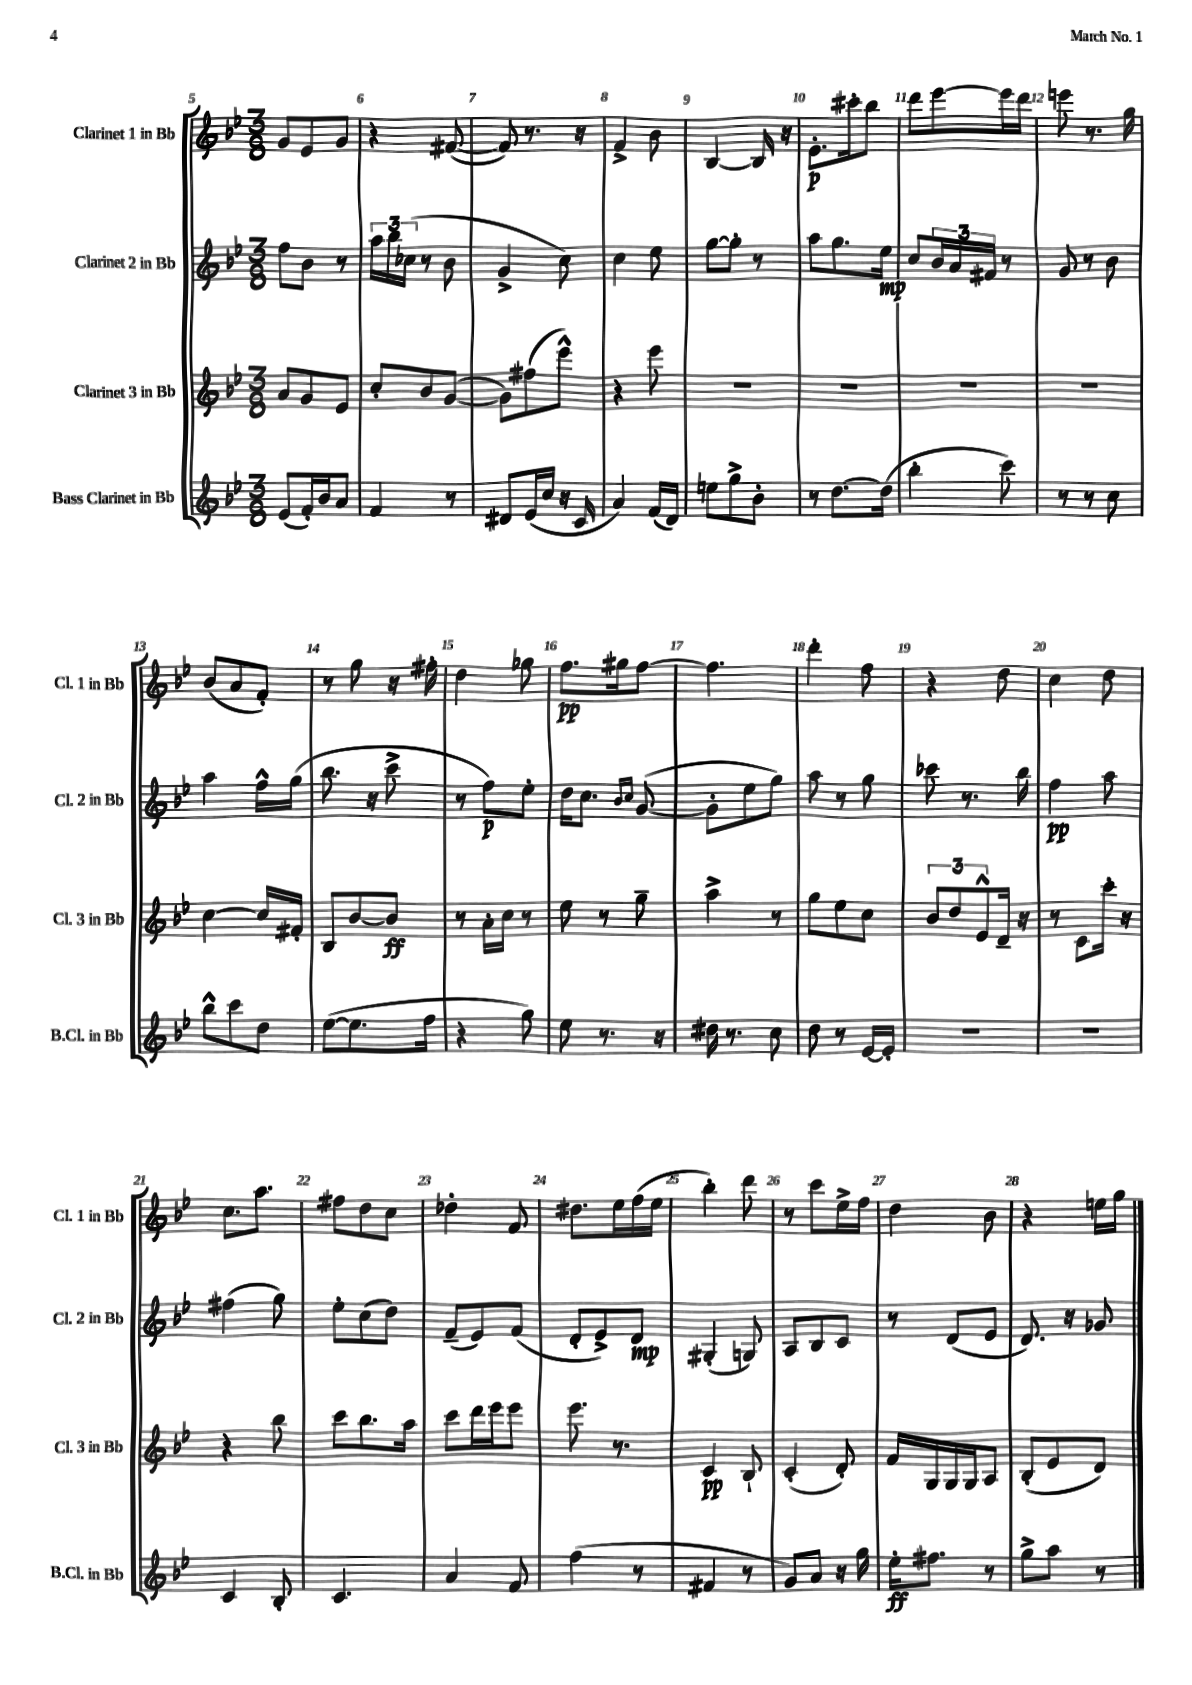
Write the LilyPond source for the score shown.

<<
\new StaffGroup <<
\new Staff = "s0" \with { instrumentName = "Clarinet 1 in Bb" shortInstrumentName = "Cl. 1 in Bb" } {
    \clef treble \key bes \major \numericTimeSignature \time 3/8
    g'8 ees'8 g'8 |
    r4 fis'8~( |
    fis'8) r8. r16 |
    f'4-> bes'8 |
    bes4~ bes16 r16 |
    ees'8.-.\p cis'''16-. bes''8 |
    d'''8 ees'''8~ ees'''16 d'''16 |
    e'''8 r8. g''16 |
    bes'8( a'8 f'8-.) |
    r8 g''8 r16 fis''16-. |
    d''4 ges''8 |
    f''8.\pp gis''16 f''8~ |
    f''4. |
    d'''4-. f''8 |
    r4 d''8 |
    c''4 d''8 |
    c''8. a''8. |
    fis''8 d''8 c''8 |
    des''4-. f'8 |
    dis''8. ees''16 f''16( ees''16 |
    bes''4-.) d'''8 |
    r8 c'''8 ees''16-> f''16 |
    d''4 bes'8 |
    r4 e''16 g''16 \bar "|." |
}
\new Staff = "s1" \with { instrumentName = "Clarinet 2 in Bb" shortInstrumentName = "Cl. 2 in Bb" } {
    \clef treble \key bes \major \numericTimeSignature \time 3/8
    f''8 bes'8 r8 |
    \tuplet 3/2 { a''16 bes''16 ces''16( } r8 bes'8 |
    g'4-> c''8) |
    c''4 ees''8 |
    g''8~ g''8-. r8 |
    a''8 g''8. ees''16\mp |
    c''8 \tuplet 3/2 { bes'16 a'16 fis'16 } r8 |
    g'8 r8 bes'8 |
    a''4 f''16-^ g''16( |
    bes''8. r16 c'''8-> |
    r8 f''8\p) ees''8-. |
    d''16 c''8. \grace { bes'16 c''16 } g'8~( |
    g'8-. ees''8 g''8) |
    a''8 r8 g''8 |
    ces'''8 r8. bes''16 |
    f''4\pp a''8 |
    fis''4( g''8) |
    ees''8-. c''8( d''8) |
    f'8--( ees'8) f'8( |
    d'8-. ees'8->) d'8\mp |
    gis4-.( g8) |
    a8 bes8 c'8 |
    r8 d'8( ees'8 |
    d'8.) r16 ges'8 \bar "|." |
}
\new Staff = "s2" \with { instrumentName = "Clarinet 3 in Bb" shortInstrumentName = "Cl. 3 in Bb" } {
    \clef treble \key bes \major \numericTimeSignature \time 3/8
    a'8 g'8 ees'8 |
    c''8-. bes'8 g'8~( |
    g'8) fis''8( ees'''8-^) |
    r4 ees'''8 |
    R4. |
    R4. |
    R4. |
    R4. |
    c''4~ c''16 fis'16-. |
    bes8 bes'8~ bes'8\ff |
    r8 a'16-. c''16 r8 |
    ees''8 r8 g''8-- |
    a''4-> r8 |
    g''8 ees''8 c''8 |
    \tuplet 3/2 { bes'8 d''8 ees'8-^ } d'16-- r16 |
    r8 c'8 c'''16-. r16 |
    r4 bes''8 |
    c'''8 bes''8. a''16 |
    c'''8 d'''16 ees'''16 ees'''8 |
    ees'''8. r8. |
    c'4\pp bes8-! |
    c'4-.( d'8-.) |
    f'16 g16 g16 g16 a8 |
    bes8-.( ees'8 d'8) \bar "|." |
}
\new Staff = "s3" \with { instrumentName = "Bass Clarinet in Bb" shortInstrumentName = "B.Cl. in Bb" } {
    \clef treble \key bes \major \numericTimeSignature \time 3/8
    ees'8( f'16-.) bes'16 a'8 |
    f'4 r8 |
    dis'8 ees'16( c''16 r16 c'16 |
    a'4) f'16( d'16) |
    e''8 g''8-> bes'8-. |
    r8 d''8.~ d''16( |
    bes''4-. c'''8) |
    r8 r8 c''8 |
    bes''8-^ c'''8 d''8 |
    ees''8~( ees''8. f''16 |
    r4 g''8) |
    ees''8 r8. r16 |
    dis''16 r8. c''8 |
    d''8 r8 ees'16~ ees'16-. |
    R4. |
    R4. |
    c'4 bes8-. |
    c'4. |
    a'4 f'8 |
    f''4( r8 |
    fis'4 r8 |
    g'8) a'8 r16 g''16 |
    ees''16-.\ff fis''8. r8 |
    g''8-> a''8 r8 \bar "|." |
}
>>
>>
\layout { \context { \Score currentBarNumber = #5 \override BarNumber.break-visibility = ##(#f #t #t) barNumberVisibility = #all-bar-numbers-visible } }
